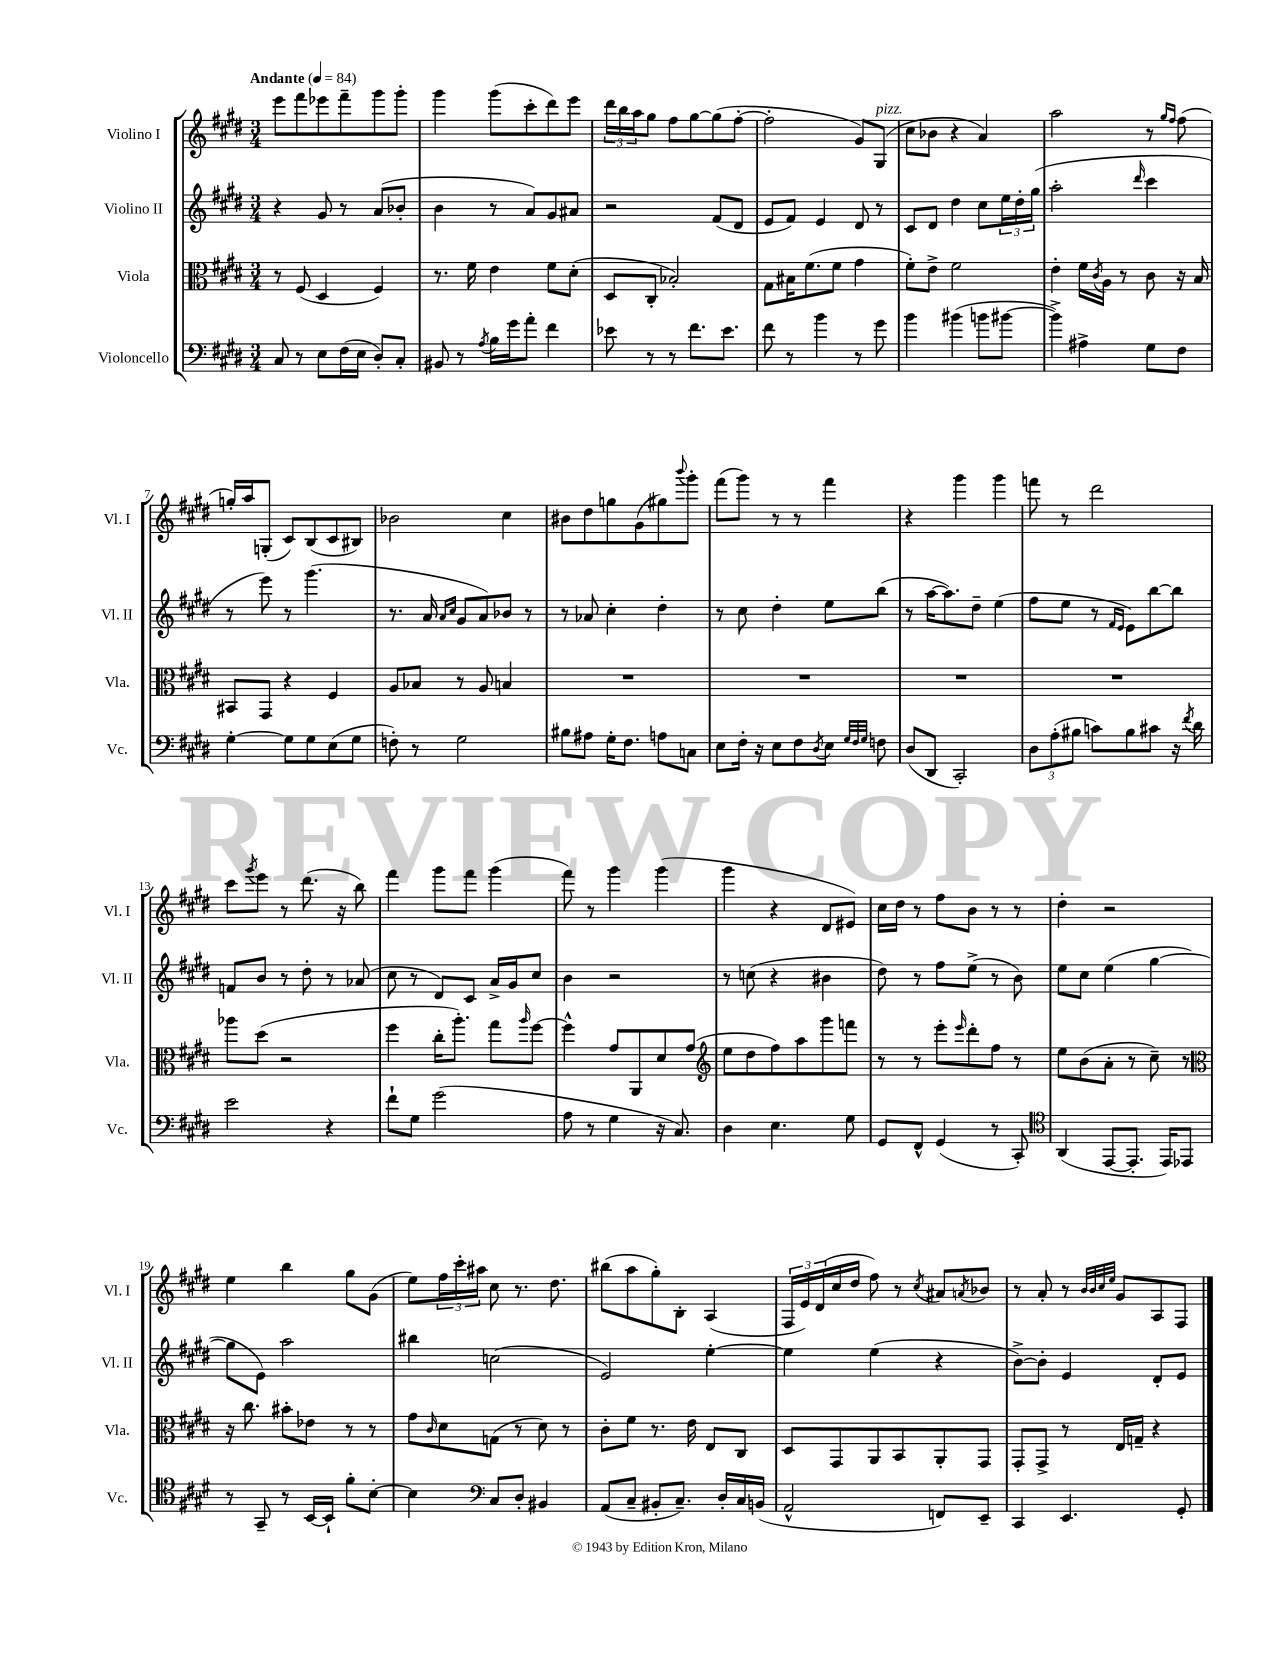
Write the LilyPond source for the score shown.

<<
\new StaffGroup <<
\new Staff = "s0" \with { instrumentName = "Violino I" shortInstrumentName = "Vl. I" } {
    \clef treble \key e \major \numericTimeSignature \time 3/4 \tempo "Andante" 4 = 84
    e'''8 fis'''8 ees'''8 fis'''8-- gis'''8 gis'''8-. |
    gis'''4 gis'''8( cis'''8-. dis'''8) e'''8 |
    \tuplet 3/2 { dis'''16 b''16 a''16 } gis''8 fis''8 gis''8~ gis''8( fis''8~-. |
    fis''2-. gis'8) gis8^\markup { \italic "pizz." }( |
    cis''8 bes'8 r4 a'4) |
    a''2 r8 \grace { gis''16 fis''16 } fis''8( |
    g''16-.) a''16 g8-.( cis'8) b8( cis'8 bis8) |
    bes'2 cis''4 |
    bis'8 dis''8 g''8 gis'8( gis''8) \appoggiatura { b'''8 } gis'''8-. |
    fis'''8( gis'''8) r8 r8 fis'''4 |
    r4 gis'''4 gis'''4 |
    f'''8 r8 dis'''2 |
    cis'''8 \acciaccatura { gis'''8 } e'''8 r8 dis'''8.( r16 b''8) |
    fis'''4 gis'''8 fis'''8 gis'''4( |
    fis'''8) r8 gis'''4 gis'''4( |
    gis'''4 r4 dis'8 eis'8) |
    cis''16 dis''16 r8 fis''8 b'8 r8 r8 |
    dis''4-. r2 |
    e''4 b''4 gis''8 gis'8( |
    e''8) \tuplet 3/2 { fis''16 cis'''16-. ais''16 } cis''8 r8. dis''8. |
    bis''8( a''8 gis''8-.) b8-. a4( |
    \tuplet 3/2 { fis16 e'16) dis'16( } cis''16 dis''16 fis''8) r8 \acciaccatura { cis''8 } ais'8 \acciaccatura { a'8 } bes'8 |
    r8 a'8-. r8 \grace { b'32 b'32 cis''32 e''32 } gis'8 a8 fis8 \bar "|." |
}
\new Staff = "s1" \with { instrumentName = "Violino II" shortInstrumentName = "Vl. II" } {
    \clef treble \key e \major \numericTimeSignature \time 3/4
    r4 gis'8 r8 a'8( bes'8-. |
    b'4 r8 a'8) gis'8 ais'8 |
    r2 fis'8( dis'8 |
    e'8 fis'8) e'4 dis'8 r8 |
    cis'8 dis'8 dis''4 cis''8 \tuplet 3/2 { e''16 dis''16-. gis''16( } |
    a''2-. \grace { dis'''16 } cis'''4 |
    r8 e'''8) r8 gis'''4.( |
    r8. a'16 \grace { a'16 cis''16 } gis'8 a'8) bes'8 r8 |
    r8 aes'8 cis''4-. dis''4-. |
    r8 cis''8 dis''4-. e''8 b''8( |
    r8 a''16~ a''8.) dis''8-- e''4( |
    fis''8 e''8 r8 \grace { fis'16 e'16 } e'8) b''8~ b''8 |
    f'8 b'8 r8 dis''8-. r8 aes'8( |
    cis''8 r8 dis'8) cis'8 a'16-> gis'16 cis''8 |
    b'4 r2 |
    r8 c''8( r4 bis'4 |
    dis''8) r8 fis''8 e''8->( r8 b'8) |
    e''8 cis''8 e''4( gis''4~ |
    gis''8 e'8) a''2 |
    bis''4 c''2( |
    e'2) e''4~-. |
    e''4 e''4( r4 |
    b'8~->) b'8-. e'4 dis'8-. e'8 \bar "|." |
}
\new Staff = "s2" \with { instrumentName = "Viola" shortInstrumentName = "Vla." } {
    \clef alto \key e \major \numericTimeSignature \time 3/4
    r8 fis8( dis4 fis4) |
    r8. fis'16 e'4 fis'8 dis'8-.( |
    dis8 cis8-. bes2-.) |
    gis8 bis16 fis'8.( fis'8 gis'4 |
    fis'8-.) e'8-> fis'2 |
    e'4-. fis'16 \acciaccatura { cis'8 } a16 r8 cis'8 r16 b16 |
    bis,8 gis,8 r4 fis4 |
    a8 bes8 r8 a8 b4 |
    R2. |
    R2. |
    R2. |
    R2. |
    aes''8 dis''8( r2 |
    fis''4 cis''16-. a''8.-.) gis''8 \grace { a''16 } fis''8~ |
    fis''4-^ gis'8 a,8 dis'8 gis'8( |
    \clef treble e''8 dis''8 fis''8) a''8 gis'''8 f'''8 |
    r8 r8 e'''8-. \grace { e'''16 } dis'''8-. fis''8 r8 |
    e''8 b'8( a'8-. r8 cis''8--) r8 |
    \clef alto r16 cis''8. bis'8-. ees'8 r8 r8 |
    gis'8 \grace { cis'16 } dis'8 g8( r8 dis'8) r8 |
    cis'8-. fis'8 r8. e'16 e8 cis8 |
    dis8 gis,8 a,8 b,8 a,8-. gis,8 |
    gis,8-. gis,8-> r8 e16 g16-- r4 \bar "|." |
}
\new Staff = "s3" \with { instrumentName = "Violoncello" shortInstrumentName = "Vc." } {
    \clef bass \key e \major \numericTimeSignature \time 3/4
    cis8 r8 e8 fis16( e16 dis8-.) cis8-. |
    bis,8 r8 \acciaccatura { a8 } b16 gis'16 a'8-. fis'4 |
    ees'8 r8 r8 fis'8. ees'8. |
    fis'8 r8 b'4 r8 gis'8 |
    b'4 bis'4( b'8 bis'8~ |
    bis'4->) ais4-> gis8 fis8 |
    gis4~-. gis8 gis8 e8( gis8 |
    f8-.) r8 gis2 |
    bis8 ais8 gis16-. fis8. a8 c8 |
    e8 fis16-. r16 e8 fis8 \acciaccatura { dis8 } e8 \grace { gis32 fis32 gis32 } f8 |
    dis8( dis,8 cis,2-.) |
    \tuplet 3/2 { dis8 a8-.( bis8 } c'8) bis8 cis'8 r16 \acciaccatura { fis'8 } dis'16 |
    e'2 r4 |
    fis'8-! gis8 gis'2( |
    a8 r8 gis4 r16 cis8.) |
    dis4 e4. gis8 |
    gis,8 fis,8-^ gis,4( r8 cis,8-.) |
    \clef tenor a,4( e,8~ e,8.-. e,16) ees,8 |
    r8 gis,8-- r8 b,16~ b,16-! fis'8-. b8~-. |
    b4 \clef bass cis8 dis8-. bis,4 |
    a,8( cis8-- bis,8-. cis8.--) dis16-. cis16 b,16( |
    a,2-^ f,8) e,8-- |
    cis,4 e,4. gis,8-. \bar "|." |
}
>>
>>
